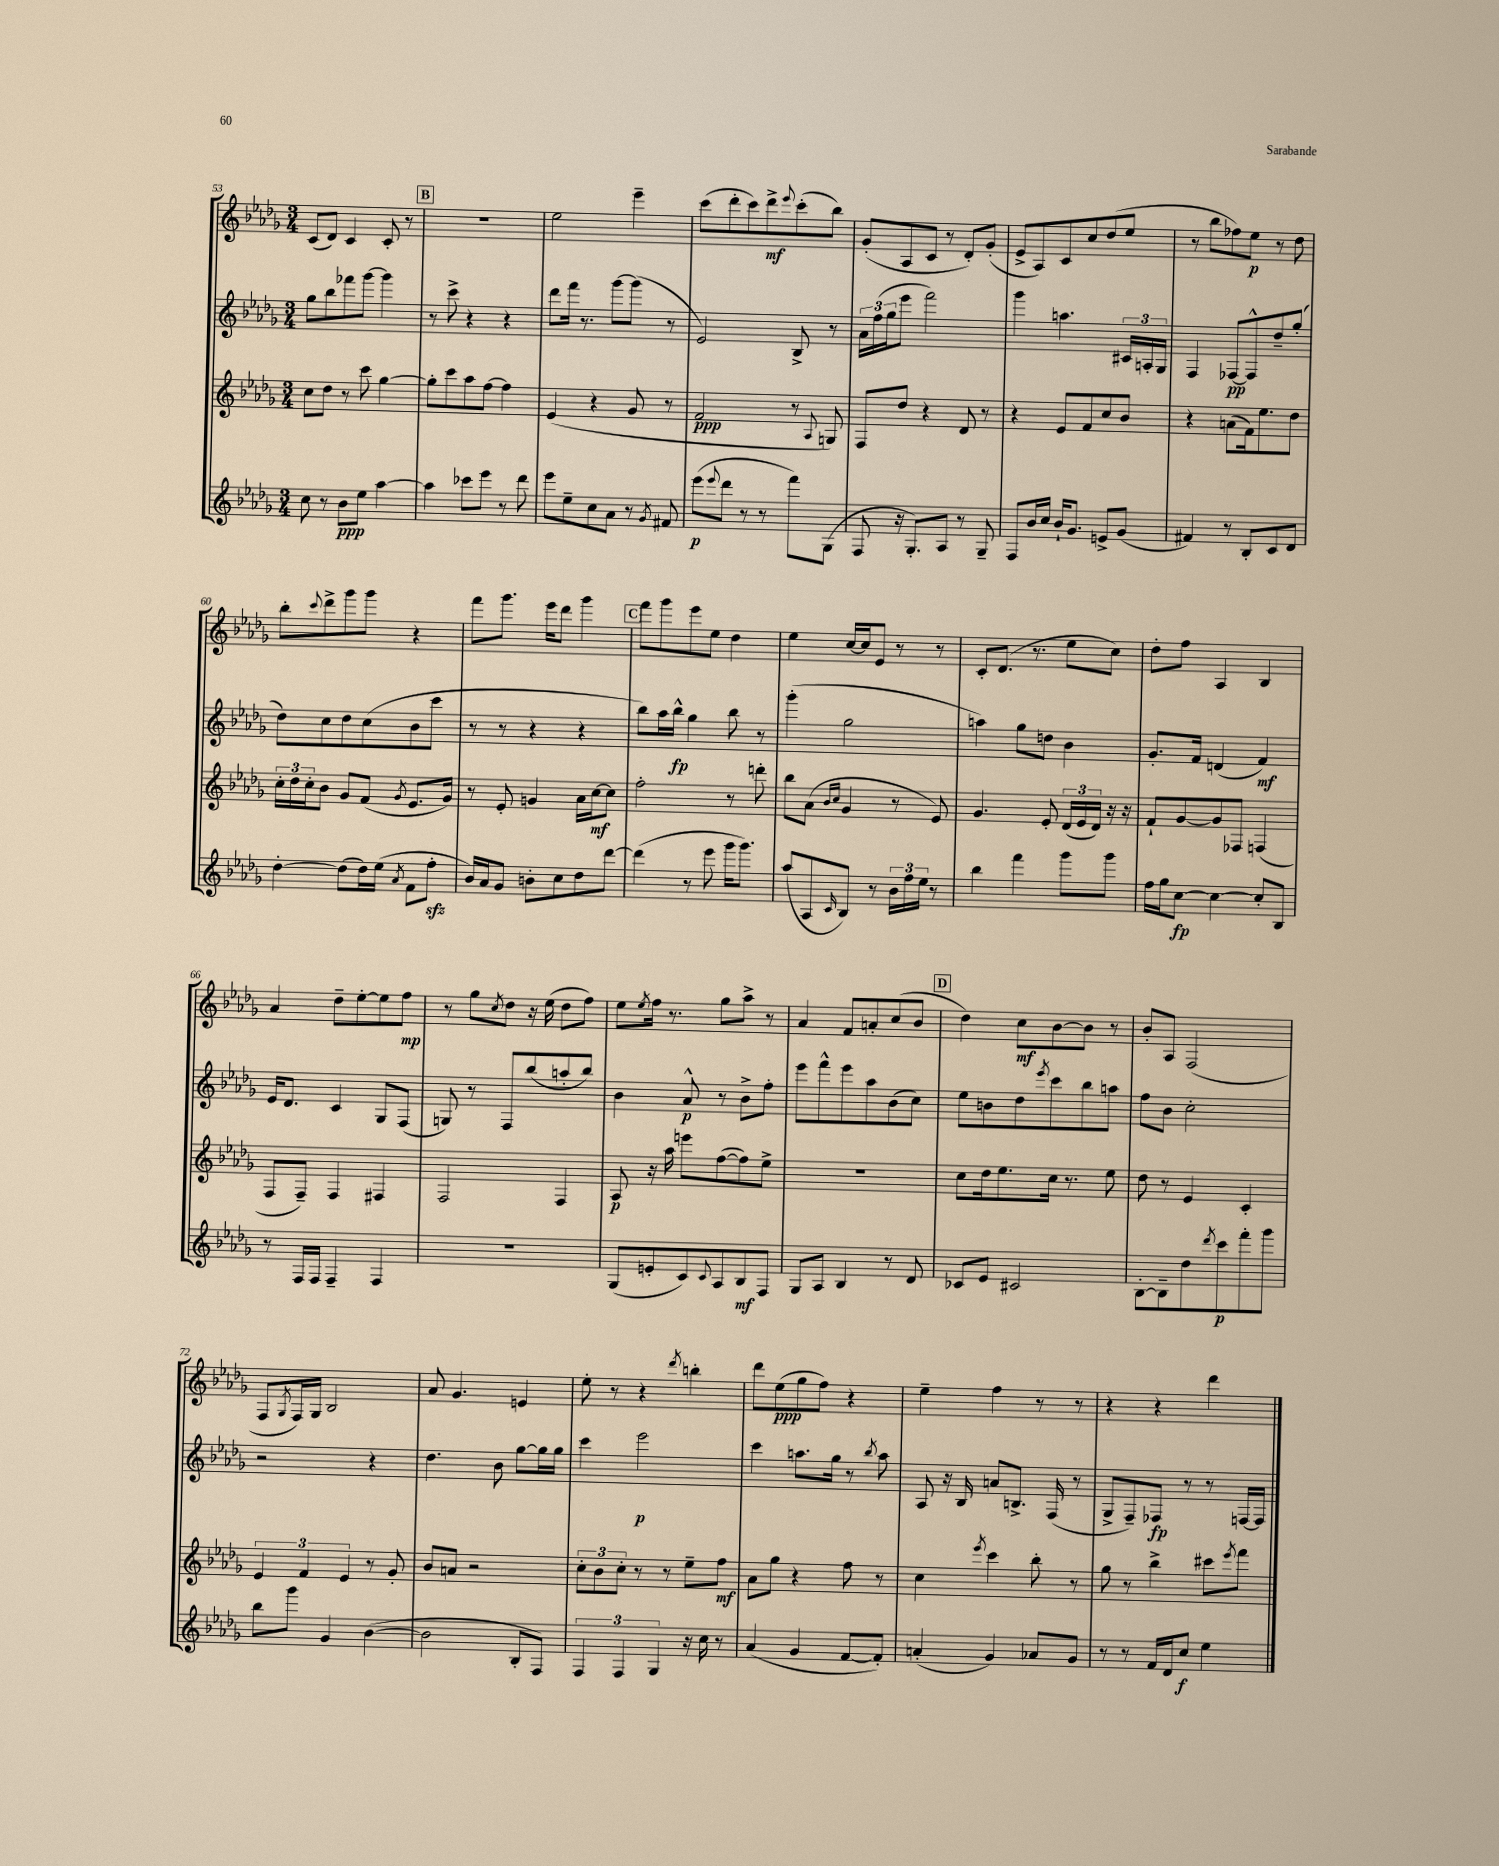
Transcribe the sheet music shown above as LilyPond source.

<<
\new StaffGroup <<
\new Staff = "s0" {
    \clef treble \key des \major \numericTimeSignature \time 3/4
    c'8( des'8) c'4 c'8-. r8 |
    \mark \markup { \box "B" } R2. |
    ees''2 ees'''4-- |
    c'''8( des'''8-. c'''8) des'''8->\mf \appoggiatura { ees'''8 } c'''8-.( bes''8) |
    ges'8-.( aes8 c'8 r8 des'8-.) ges'8-.( |
    ees'8-> aes8) c'8 c''8 des''8( ees''8 |
    r8 bes''8 fes''8) ees''8\p r8 des''8 |
    bes''8-. \appoggiatura { c'''8 } des'''8-> ges'''8 ges'''8 r4 |
    f'''8 ges'''8. ees'''16 des'''8 ges'''4 |
    \mark \markup { \box "C" } f'''8 ges'''8 ees'''8 ees''8 des''4 |
    ees''4 c''16~ c''16 ees'8 r8 r8 |
    c'8-. des'8.( r8. ees''8 c''8) |
    des''8-. f''8 aes4 bes4 |
    aes'4 des''8-- ees''8~-. ees''8 f''8\mp |
    r8 ges''8 \acciaccatura { c''8 } des''8 r16 ees''16( des''8 f''8) |
    ees''8 \acciaccatura { ees''8 } f''16 r8. ges''8 aes''8-> r8 |
    aes'4 f'8 a'8-. c''8( bes'8 |
    \mark \markup { \box "D" } des''4) c''8\mf bes'8~ bes'8 r8 |
    bes'8-. aes8 f2( |
    f8 \acciaccatura { ges8 } f16) ges16 bes2 |
    aes'8 ges'4. e'4 |
    ees''8-. r8 r4 \acciaccatura { des'''8 } b''4-. |
    des'''8 ees''8\ppp( ges''8 f''8) r4 |
    ees''4-- f''4 r8 r8 |
    r4 r4 des'''4 \bar "|." |
}
\new Staff = "s1" {
    \clef treble \key des \major \numericTimeSignature \time 3/4
    ges''8 bes''8 fes'''8 ges'''8~ ges'''4 |
    \mark \markup { \box "B" } r8 c'''8-> r4 r4 |
    des'''8 f'''16 r8. ges'''8~ ges'''8( r8 |
    ees'2) bes8-> r8 |
    \tuplet 3/2 { aes'16 f''16( ges''16 } ees'''8 f'''2) |
    ges'''4 a''4. \tuplet 3/2 { cis'16 a16-. ges16 } |
    f4 fes8~\pp fes8-^ des''8-- ges''8-.( |
    des''8) c''8 des''8 c''8( bes'8 c'''8 |
    r8 r8 r4 r4 |
    \mark \markup { \box "C" } bes''8) aes''16 bes''16-^\fp ges''4 bes''8 r8 |
    ges'''4-.( ges''2 |
    a''4) ges''8 d''8 bes'4 |
    ges'8.-. f'16 d'4( f'4\mf) |
    ees'16 des'8. c'4 ges8 f8( |
    g8) r8 f8 bes''8( a''8-. bes''8) |
    bes'4 aes'8-^\p r8 bes'8-> f''8-. |
    ees'''8 f'''8-^ ees'''8 aes''8 bes'8( c''8) |
    \mark \markup { \box "D" } ees''8 b'8 des''8 \acciaccatura { ees'''8 } c'''8 bes''8 a''8 |
    f''8 bes'8 c''2-. |
    r2 r4 |
    des''4. bes'8 ges''8~ ges''16 ges''16 |
    c'''4 ees'''2\p |
    c'''4 a''8. ges''16 r8 \acciaccatura { bes''8 } a''8 |
    aes8 r16 bes16 a'8 b8.-> f16( r8 |
    ges8-> f8--) fes8\fp r8 r8 f16~ f16 \bar "|." |
}
\new Staff = "s2" {
    \clef treble \key des \major \numericTimeSignature \time 3/4
    c''8 des''8 r8 c'''8 ges''4~ |
    \mark \markup { \box "B" } ges''8-. c'''8 aes''8 f''8~ f''4 |
    ees'4( r4 ges'8 r8 |
    f'2\ppp r8 \appoggiatura { aes8 } g8) |
    f8 des''8 r4 des'8 r8 |
    r4 ees'8 f'8 c''8 bes'8 |
    r4 a'8( f'16) ees''8. des''8 |
    \tuplet 3/2 { c''16-. des''16 c''16-. } bes'8 ges'8 f'8( \acciaccatura { ges'8 } ees'8. ges'16) |
    r8 ees'8-. g'4 aes'16 c''16~\mf c''8 |
    \mark \markup { \box "C" } f''2-. r8 d'''8-. |
    bes''8 aes'8( \grace { bes'16 c''16 } ges'4 r8 ees'8) |
    ges'4. ees'8-. \tuplet 3/2 { des'16( ees'16 des'16) } r16 r16 |
    f'8-! ges'8~ ges'8 fes8 f4( |
    f8 f8--) f4 fis4 |
    f2 f4 |
    aes8\p r16 aes''16 e'''8 f''8~( f''8) ees''8-> |
    R2. |
    \mark \markup { \box "D" } c''8 des''16 ees''8. c''16 r8. ees''8 |
    des''8 r8 ees'4 c'4-. |
    \tuplet 3/2 { ees'4 f'4 ees'4 } r8 ges'8-. |
    bes'8 a'8 r2 |
    \tuplet 3/2 { c''8-. bes'8 c''8-. } r8 r8 ees''8-- f''8\mf |
    aes'8 ges''8 r4 f''8 r8 |
    c''4 \acciaccatura { ees'''8 } c'''4 bes''8-. r8 |
    ges''8 r8 bes''4-> cis'''8 \acciaccatura { ees'''8 } f'''8 \bar "|." |
}
\new Staff = "s3" {
    \clef treble \key des \major \numericTimeSignature \time 3/4
    c''8 r8 bes'8\ppp ees''8 aes''4~ |
    \mark \markup { \box "B" } aes''4 ces'''8 ees'''8 r8 des'''8 |
    ees'''8 ees''8-- c''8 aes'8 r8 \acciaccatura { ges'8 } fis'8 |
    ees'''8\p( \appoggiatura { ees'''8 } des'''8 r8 r8 f'''8) ges8( |
    f8 r16 ges8.-.) aes8 r8 ges8-- |
    f8 bes'16 c''16 bes'16-! ges'8. e'8-> ges'8( |
    fis'4) r8 bes8-. c'8 des'8 |
    des''4~-. des''8( des''16) ees''16( \acciaccatura { aes'8 } f'8 f''8-.\sfz |
    bes'16) aes'16 ges'8 b'8-. c''8 des''8 des'''8~ |
    \mark \markup { \box "C" } des'''4( r8 ees'''8 ges'''16 ges'''8.) |
    aes''8( aes8 \grace { c'16 } bes8) r8 \tuplet 3/2 { bes'16 f''16 ees''16 } r8 |
    bes''4 f'''4 ges'''8 ges'''8 |
    f''16 ges''16 c''8~\fp c''4~ c''8-. bes8 |
    r8 f16 f16 f4-- f4 |
    R2. |
    ges8( e'8-. c'8) \appoggiatura { c'8 } aes8 bes8\mf f8 |
    ges8 aes8 bes4 r8 des'8 |
    \mark \markup { \box "D" } ces'8 ees'8 cis'2 |
    bes8~-. bes8-- des''8 \acciaccatura { des'''8 } c'''8\p f'''8-. ges'''8 |
    bes''8 ges'''8 ges'4 bes'4~( |
    bes'2 bes8-. f8) |
    \tuplet 3/2 { f4 f4 ges4 } r16 c''16 r8 |
    aes'4( ges'4 f'8~ f'8-.) |
    a'4-.( ges'4) aes'8 ges'8 |
    r8 r8 f'16 des'16 c''8\f ees''4 \bar "|." |
}
>>
>>
\layout { \context { \Score currentBarNumber = #53 } }
